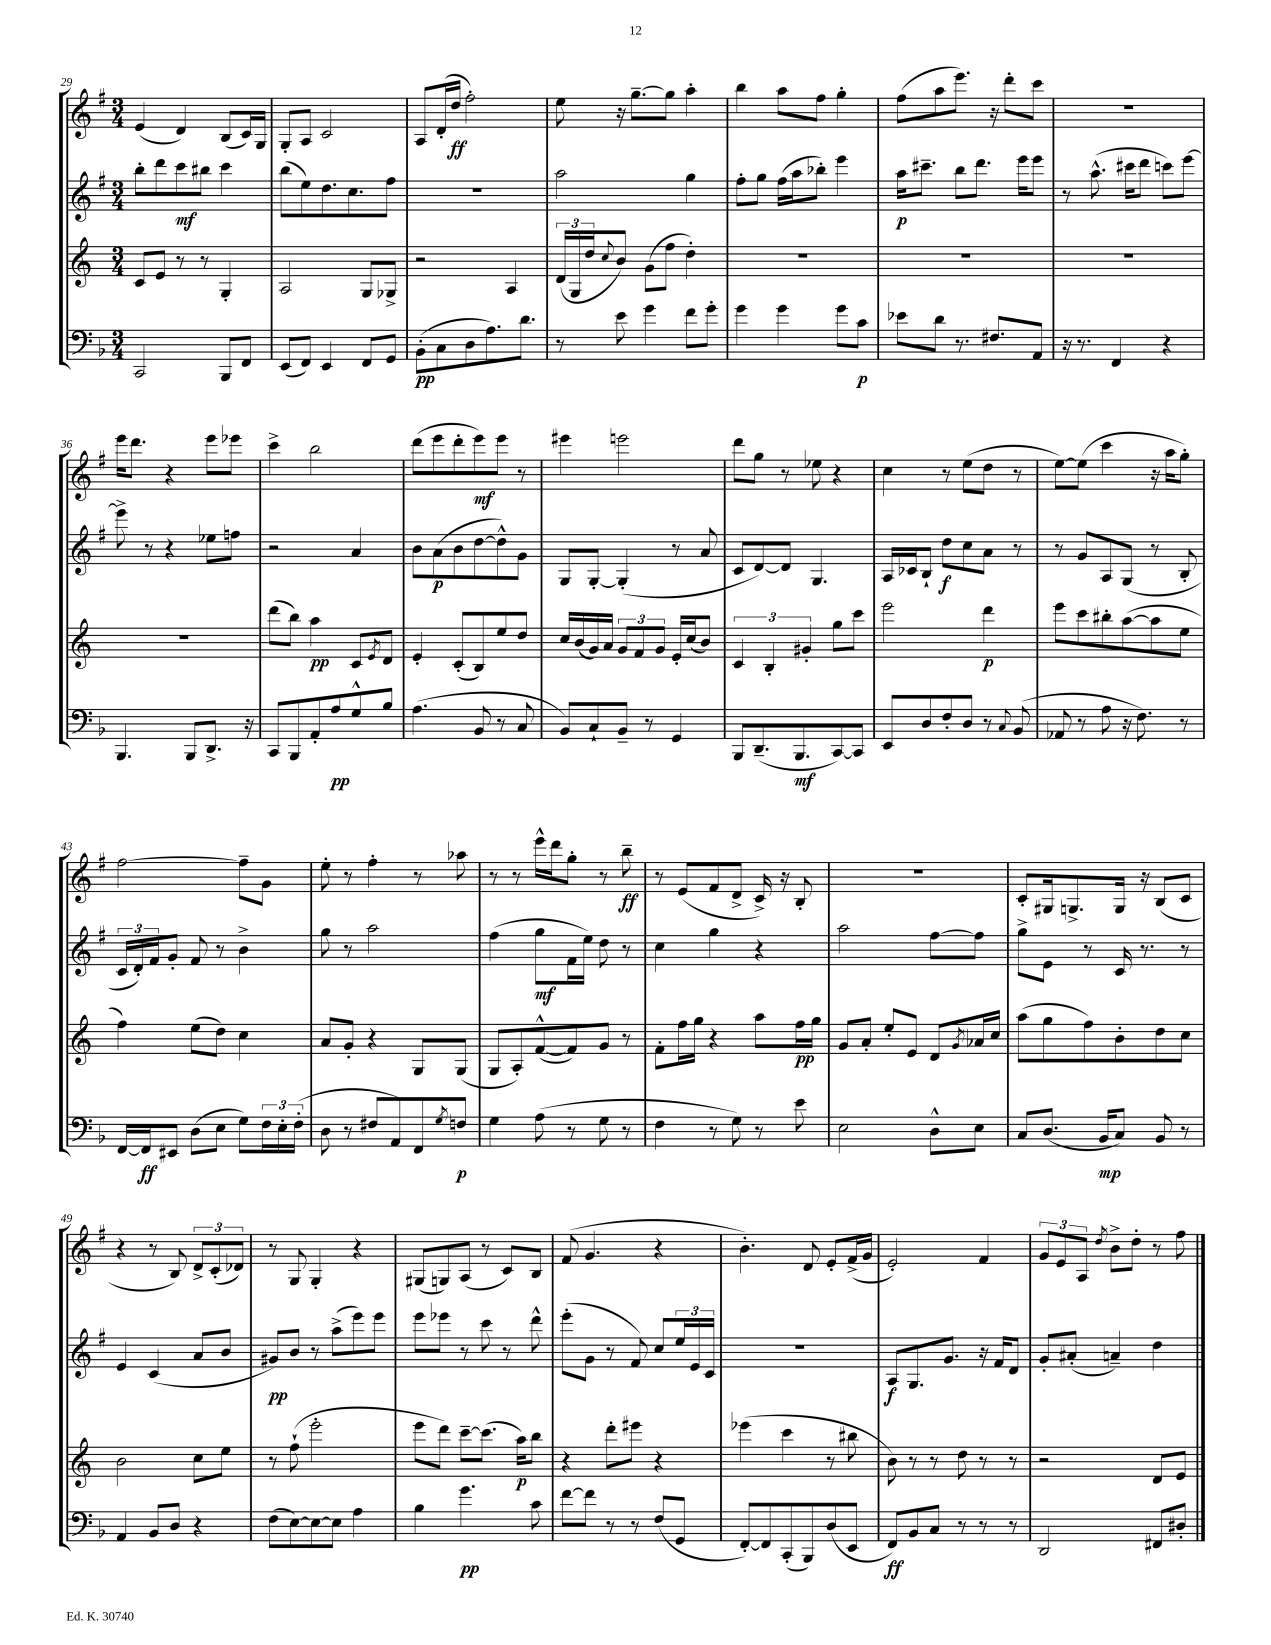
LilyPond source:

<<
\new StaffGroup <<
\new Staff = "s0" {
    \clef treble \key g \major \numericTimeSignature \time 3/4
    e'4( d'4) b8( c'16) g16 |
    g8-. a8 c'2 |
    a8 d'16-.( d''16\ff fis''2-.) |
    e''8 r16 g''8.~-- g''8 a''4-. |
    b''4 a''8 fis''8 g''4-. |
    fis''8( a''8 e'''8.) r16 d'''8-. c'''8 |
    R2. |
    e'''16 d'''8. r4 e'''8 ees'''8 |
    c'''4-> b''2 |
    d'''8( e'''8 d'''8-. e'''8\mf) e'''8 r8 |
    eis'''4 e'''2 |
    d'''8 g''8 r8 ees''8 r4 |
    c''4 r8 e''8( d''8 r8 |
    e''8~) e''8( c'''4 r16 a''16 g''8-.) |
    fis''2~ fis''8-- g'8 |
    e''8-. r8 fis''4-. r8 aes''8 |
    r8 r8 e'''16-^ d'''16 g''8-. r8 b''8--\ff |
    r8 e'8( fis'8 d'8-> c'16->) r16 b8-. |
    R2. |
    c'8-. gis16 g8.-> g16 r16 b8( c'8 |
    r4 r8 b8) \tuplet 3/2 { d'8-> c'8-.( des'8) } |
    r8 g8 g4-. r4 |
    gis8( g8) a8( r8 c'8) b8 |
    fis'8( g'4. r4 |
    b'4.-.) d'8 e'8-. fis'16->( g'16 |
    e'2-.) fis'4 |
    \tuplet 3/2 { g'8 e'8 a8 } \acciaccatura { d''8 } b'8-> d''8-. r8 fis''8 \bar "|." |
}
\new Staff = "s1" {
    \clef treble \key g \major \numericTimeSignature \time 3/4
    b''8-. d'''8 c'''8\mf bis''8 c'''4 |
    b''8( e''8) d''8. c''8. fis''8 |
    R2. |
    a''2 g''4 |
    fis''8-. g''8 fis''16( a''16 bes''8-.) e'''4 |
    a''16\p cis'''8.-- b''8 d'''8. e'''16 e'''8 |
    r8 a''8.-^( cis'''16 d'''8 c'''8) e'''8~ |
    e'''8-> r8 r4 ees''8 f''8 |
    r2 a'4 |
    b'8 a'8\p( b'8 d''8~ d''8-^) g'8 |
    g8 g8~-. g4-.( r8 a'8 |
    c'8 d'8~) d'8 g4. |
    a16 ces'16 b8-! d''8\f c''8 a'8 r8 |
    r8 g'8 a8 g8( r8 b8-. |
    \tuplet 3/2 { c'16 d'16-.) fis'16 } g'8-. fis'8 r8 b'4-> |
    g''8 r8 a''2 |
    fis''4( g''8\mf fis'16 e''16) d''8 r8 |
    c''4 g''4 r4 |
    a''2 fis''8~ fis''8 |
    g''8-> e'8 r8 c'16 r8. r8 |
    e'4 c'4( a'8 b'8 |
    gis'8\pp) b'8 r8 a''8->( e'''8) e'''8 |
    e'''8 ees'''8 r8 c'''8 r8 d'''8-^ |
    e'''8-.( g'8 r8 fis'8) c''8 \tuplet 3/2 { e''16 e'16 c'16 } |
    R2. |
    a8\f g8. g'8. r16 fis'16 d'8 |
    g'8-. ais'8-.( a'4--) d''4 \bar "|." |
}
\new Staff = "s2" {
    \clef treble \key c \major \numericTimeSignature \time 3/4
    c'8 e'8 r8 r8 g4-. |
    a2 g8 ges8-> |
    r2 a4 |
    \tuplet 3/2 { d'16( g16 d''16 } \appoggiatura { c''8 } b'8) g'8( f''8 d''4-.) |
    R2. |
    R2. |
    R2. |
    R2. |
    d'''8( b''8) a''4\pp c'8 \acciaccatura { e'8 } d'8 |
    e'4-. c'8-.( b8) e''8 d''8 |
    c''16 b'16( g'16) a'16 \tuplet 3/2 { g'8 f'8 g'8 } e'16-. c''16( b'8) |
    \tuplet 3/2 { c'4 b4-. gis'4-. } g''8 c'''8 |
    e'''2 d'''4\p |
    e'''8 c'''8 bis''8-. a''8~( a''8 e''8 |
    f''4) e''8( d''8) c''4 |
    a'8 g'8-. r4 g8 g8( |
    g8 a8-.) f'8~-^( f'8) g'8 r8 |
    f'8-. f''16 g''16 r4 a''8 f''16\pp g''16 |
    g'8 a'8-. e''8-. e'8 d'8 \acciaccatura { g'8 } aes'16 c''16 |
    a''8( g''8 f''8) b'8-. d''8 c''8 |
    b'2 c''8 e''8 |
    r8 f''8-!( e'''2-. |
    e'''8 d'''8) c'''8~-- c'''8.( a''16\p) b''8 |
    r4 d'''8-. eis'''8 r4 |
    ees'''4( c'''4 r8 bis''8 |
    b'8) r8 r8 d''8 r8 r8 |
    r2 d'8 e'8 \bar "|." |
}
\new Staff = "s3" {
    \clef bass \key f \major \numericTimeSignature \time 3/4
    c,2 bes,,8 f,8 |
    e,8( f,8) e,4 f,8 g,8 |
    bes,8-.\pp( c8 d8 a8.) d'8. |
    r8 e'8 g'4 f'8 g'8-. |
    g'4 g'4 g'8 c'8\p |
    ees'8 d'8 r8. fis8. a,8 |
    r16 r8. f,4 r4 |
    bes,,4. bes,,8 d,8.-> r16 |
    c,8 bes,,8 a,8-. a8\pp g8-^ bes8 |
    a4.( bes,8 r8 c8 |
    bes,8) c8-! bes,8-- r8 g,4 |
    bes,,8 d,8.--( bes,,8.\mf c,8~) c,8 |
    e,8 d8 f8-. d8 r8 \appoggiatura { c8 } bes,8( |
    aes,8 r8 a8 r16 f8.) r8 |
    f,16~ f,16\ff eis,8 d8( e8 g8) \tuplet 3/2 { f16 e16-. f16-.( } |
    d8 r8 fis8 a,8) f,8 \acciaccatura { g8 } f8\p |
    g4 a8( r8 g8 r8 |
    f4 r8 g8) r8 e'8 |
    e2 d8-^ e8 |
    c8 d8.( bes,16\mp c8) bes,8 r8 |
    a,4 bes,8 d8 r4 |
    f8( e8~) e8~ e8 a4 |
    bes4 g'4.\pp c'8 |
    f'8~ f'8 r8 r8 f8( g,8 |
    f,8~-.) f,8 c,8-.( bes,,8) d8( e,8 |
    f,8\ff) bes,8 c8 r8 r8 r8 |
    d,2 fis,8 dis8-. \bar "|." |
}
>>
>>
\layout { \context { \Score currentBarNumber = #29 } }
